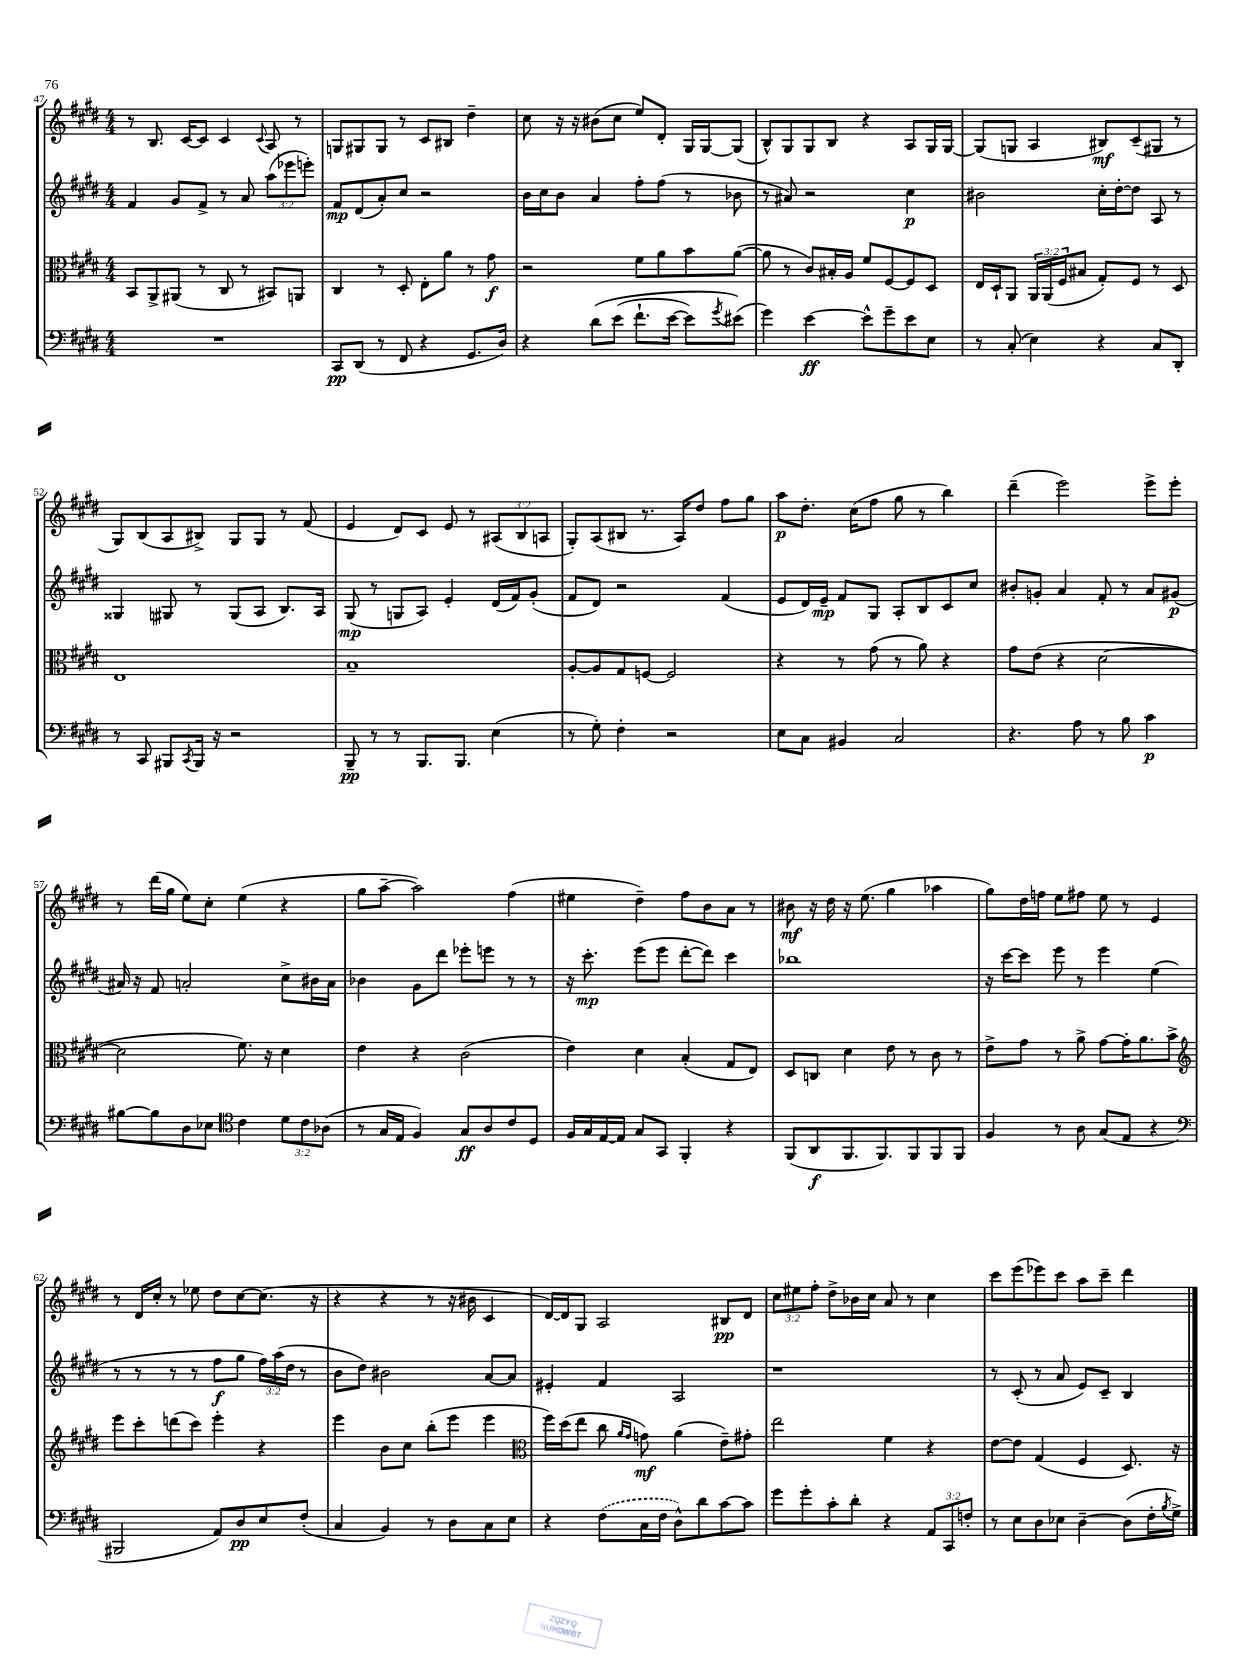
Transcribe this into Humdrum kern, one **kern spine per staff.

**kern	**dynam	**kern	**dynam	**kern	**dynam	**kern	**dynam
*part4	*part4	*part3	*part3	*part2	*part2	*part1	*part1
*staff4	*staff4	*staff3	*staff3	*staff2	*staff2	*staff1	*staff1
*clefF4	*	*clefC3	*	*clefG2	*	*clefG2	*
*k[f#c#g#d#]	*	*k[f#c#g#d#]	*	*k[f#c#g#d#]	*	*k[f#c#g#d#]	*
*M4/4	*	*M4/4	*	*M4/4	*	*M4/4	*
=47	=47	=47	=47	=47	=47	=47	=47
1r	.	8BB/L	.	4f#/	.	8r	.
.	.	8AA^/	.	.	.	8.B/	.
.	.	(8AA#X/J	.	8g#/L	.	.	.
.	.	.	.	.	.	[16c#/KL	.
.	.	8r	.	8f#^/J	.	8c#/J]	.
.	.	8C#/	.	8r	.	4c#/	.
.	.	8r	.	8a/	.	.	.
.	.	.	.	.	.	8qqc#/	.
.	.	8BB#X/L)	.	(12aa\L	.	8A/	.
.	.	.	.	12eee-X\	.	.	.
.	.	8AAn/J	.	.	.	8r	.
.	.	.	.	12eeen'\J)	.	.	.
=48	=48	=48	=48	=48	=48	=48	=48
8CC#/L	pp	4C#/	.	8f#/L	mp	8Gn/L	.
(8DD#/J	.	.	.	(8d#/	.	8G#X/	.
8r	.	8r	.	8a'/)	.	8G#/J	.
8FF#/	.	8D#'/	.	8cc#/J	.	8r	.
4r	.	8E'\L	.	2r	.	8c#/L	.
.	.	8a\J	.	.	.	8B#X/J	.
8.GG#/L	.	8r	.	.	.	4dd#~\	.
.	.	8g#\	f	.	.	.	.
16D#/Jk)	.	.	.	.	.	.	.
=49	=49	=49	=49	=49	=49	=49	=49
4r	.	2r	.	16b\LL	.	8cc#\	.
.	.	.	.	16cc#\J	.	.	.
.	.	.	.	8b\J	.	16r	.
.	.	.	.	.	.	16r	.
(8d#\L	.	.	.	4a/	.	(8b#X\L	.
(8e\J	.	.	.	.	.	8cc#\J	.
8.f#`\L	.	8f#\L	.	8ff#'\L	.	8ee/L)	.
.	.	8a\	.	(8ff#\J	.	8d#'/J	.
[16e\Jk	.	.	.	.	.	.	.
8e\L])	.	8b\	.	8r	.	16G#/LL	.
.	.	.	.	.	.	[16G#/J	.
8qg#/	.	.	.	.	.	.	.
(8e#X\J)	.	([8a\J	.	8b-X\	.	(8G#/J]	.
=50	=50	=50	=50	=50	=50	=50	=50
4g#\)	.	8a\]	.	8r	.	8B^^/L)	.
.	.	8r	.	8a#X/)	.	8G#/	.
[4e\	ff	8c#/L)	.	2r	.	8G#/	.
.	.	16B#X'/L	.	.	.	8B/J	.
.	.	16A/JJ	.	.	.	.	.
8e^^\L]	.	8f#/L	.	.	.	4r	.
8g#~\	.	[8F#/	.	.	.	.	.
8e\	.	8F#/]	.	4cc#\	p	8A/L	.
8E\J	.	8D#/J	.	.	.	16G#/L	.
.	.	.	.	.	.	[16G#/JJ	.
=51	=51	=51	=51	=51	=51	=51	=51
8r	.	16E/LL	.	2b#X\	.	(8G#/L]	.
.	.	16D#`/J	.	.	.	.	.
(8C#'/	.	8AA/J	.	.	.	8Gn/J	.
4E\)	.	24AA/LL	.	.	.	4A/	.
.	.	(24AA/	.	.	.	.	.
.	.	24F#/J	.	.	.	.	.
.	.	8B#X/J	.	.	.	.	.
4r	.	8G#'/L)	.	16cc#'\LL	.	8B#X/L)	mf
.	.	.	.	[16dd#'\J	.	.	.
.	.	8F#/J	.	8dd#\J]	.	(8c#~/	.
8C#/L	.	8r	.	8A/	.	8G#X/J	.
8DD#'/J	.	8D#/	.	8r	.	8r	.
!!LO:LB:g=z
=52	=52	=52	=52	=52	=52	=52	=52
8r	.	1E	.	4G##X/	.	8G#/L)	.
8CC#/	.	.	.	.	.	(8B/	.
8BBB#X/L	.	.	.	8G#X/	.	8A/	.
8qCC#/	.	.	.	.	.	.	.
16BBB#/Jk	.	.	.	8r	.	8B#X^/J)	.
16r	.	.	.	.	.	.	.
2r	.	.	.	(8G#/L	.	8G#/L	.
.	.	.	.	8A/J	.	8G#/J	.
.	.	.	.	8.B/L)	.	8r	.
.	.	.	.	.	.	(8f#/	.
.	.	.	.	16A/Jk	.	.	.
=53	=53	=53	=53	=53	=53	=53	=53
8BBB~/	pp	1B~	.	(8G#/	mp	4e/	.
8r	.	.	.	8r	.	.	.
8r	.	.	.	8Gn/L	.	8d#/L)	.
8.BBB/L	.	.	.	8A/J)	.	8c#/J	.
.	.	.	.	4e'/	.	8e/	.
8.BBB/J	.	.	.	.	.	.	.
.	.	.	.	.	.	8r	.
(4E\	.	.	.	(16d#/LL	.	(12A#X/L	.
.	.	.	.	16f#/J)	.	.	.
.	.	.	.	.	.	12B/	.
.	.	.	.	(8g#'/J	.	.	.
.	.	.	.	.	.	12An/J	.
=54	=54	=54	=54	=54	=54	=54	=54
8r	.	[8A'/L	.	8f#/L	.	8G#'/L)	.
8G#'\)	.	8A/]	.	8d#/J)	.	(8A/	.
4F#'\	.	8G#/	.	2r	.	8B#X/J	.
.	.	[8Fn/J	.	.	.	8.r	.
2r	.	2F/]	.	.	.	.	.
.	.	.	.	.	.	16A/KL)	.
.	.	.	.	.	.	8dd#/J	.
.	.	.	.	(4f#/	.	8ff#\L	.
.	.	.	.	.	.	8gg#\J	.
=55	=55	=55	=55	=55	=55	=55	=55
8E\L	.	4r	.	8e/L	.	8aa\L	p
8C#\J	.	.	.	16d#/L)	.	8.dd#'\J	.
.	.	.	.	16e~/JJ	mp	.	.
4BB#X/	.	8r	.	8f#/L	.	.	.
.	.	.	.	.	.	(16cc#\KL	.
.	.	(8g#\	.	8G#/J	.	8ff#\J	.
2C#/	.	8r	.	8A'/L	.	8gg#\	.
.	.	8a\)	.	8B/	.	8r	.
.	.	4r	.	8c#/	.	4bb\)	.
.	.	.	.	8cc#/J	.	.	.
=56	=56	=56	=56	=56	=56	=56	=56
4.r	.	8g#\L	.	8b#X'/L	.	(4ddd#~\	.
.	.	(8e\J	.	8gn'/J	.	.	.
.	.	4r	.	4a/	.	2eee\)	.
8A\	.	.	.	.	.	.	.
8r	.	[2d#\	.	8f#'/	.	.	.
8B\	.	.	.	8r	.	.	.
4c#\	p	.	.	8a/L	.	8eee^\L	.
.	.	.	.	(8g#X/J	p	8eee'\J	.
!!LO:LB:g=z
=57	=57	=57	=57	=57	=57	=57	=57
[8B#X\L	.	2d#\]	.	16a#X/)	.	8r	.
.	.	.	.	16r	.	.	.
8B#\]	.	.	.	8f#/	.	(16ddd#\LL	.
.	.	.	.	.	.	16gg#\JJ	.
8D#\	.	.	.	2an'/	.	8ee\L)	.
8E-X\J	.	.	.	.	.	8cc#'\J	.
*clefC4	*	*	*	*	*	*	*
4c#\	.	8.f#\)	.	.	.	(4ee\	.
.	.	16r	.	.	.	.	.
12d#\L	.	4d#\	.	8cc#^\L	.	4r	.
12c#\	.	.	.	.	.	.	.
.	.	.	.	16b#X\L	.	.	.
(12A-X\J	.	.	.	.	.	.	.
.	.	.	.	16a\JJ	.	.	.
=58	=58	=58	=58	=58	=58	=58	=58
8r	.	4e\	.	4b-X\	.	8gg#\L	.
16G#/LL	.	.	.	.	.	[8aa~\J	.
16E/JJ	.	.	.	.	.	.	.
4F#/)	.	4r	.	8g#\L	.	2aa\])	.
.	.	.	.	8ddd#\J	.	.	.
8G#/L	ff	(2c#\	.	8eee-X'\L	.	.	.
8A/	.	.	.	8eeen\J	.	.	.
8c#/	.	.	.	8r	.	(4ff#\	.
8D#/J	.	.	.	8r	.	.	.
=59	=59	=59	=59	=59	=59	=59	=59
16F#/LL	.	4e\)	.	16r	.	4ee#X\	.
16G#/	.	.	.	8.ccc#'\	mp	.	.
[16E/	.	.	.	.	.	.	.
16E/JJ]	.	.	.	.	.	.	.
8G#/L	.	4d#\	.	(8eee\L	.	4dd#~\)	.
8GG#/J	.	.	.	8eee\J	.	.	.
4FF#'/	.	(4B'/	.	[8ddd#'\L	.	8ff#\L	.
.	.	.	.	8ddd#\J])	.	8b\	.
4r	.	8G#/L	.	4ccc#\	.	8a\J	.
.	.	8E/J)	.	.	.	8r	.
=60	=60	=60	=60	=60	=60	=60	=60
(8FF#/L	.	8D#/L	.	1bb-X	.	8b#X\	mf
8AA/	f	8Cn/J	.	.	.	16r	.
.	.	.	.	.	.	16dd#\	.
8.FF#/	.	4d#\	.	.	.	16r	.
.	.	.	.	.	.	(8.ee\	.
8.FF#/)	.	.	.	.	.	.	.
.	.	8e\	.	.	.	4gg#\	.
8FF#/	.	8r	.	.	.	.	.
8FF#/	.	8c#\	.	.	.	4aa-X\	.
8FF#/J	.	8r	.	.	.	.	.
=61	=61	=61	=61	=61	=61	=61	=61
4F#/	.	8e^\L	.	16r	.	8gg#\L)	.
.	.	.	.	[16ccc#\KL	.	.	.
.	.	8g#\J	.	8ccc#\J]	.	16dd#\L	.
.	.	.	.	.	.	16ffn\JJ	.
8r	.	8r	.	8eee\	.	8ee\L	.
8A\	.	8a^\	.	8r	.	8ff#X\J	.
(8G#/L	.	[8g#\L	.	4eee\	.	8ee\	.
8E/J	.	16g#'\K]	.	.	.	8r	.
.	.	8.a\	.	.	.	.	.
4r	.	.	.	(4ee\	.	4e/	.
.	.	8b^\J	.	.	.	.	.
!!LO:LB:g=z
=62	=62	=62	=62	=62	=62	=62	=62
*clefF4	*	*clefG2	*	*	*	*	*
2BBB#X/	.	8eee\L	.	8r	.	8r	.
.	.	8ccc#'\	.	8r	.	16d#/LL	.
.	.	.	.	.	.	16cc#'/JJ	.
.	.	(8dddn\	.	8r	.	8r	.
.	.	8ccc#\J)	.	8r	.	8ee-X\	.
8AA/L)	.	4eee'\	.	8ff#\L	f	8dd#\L	.
8D#/	pp	.	.	8gg#\J	.	[8cc#\	.
8E/	.	4r	.	24ff#\LL)	.	(8.cc#\J]	.
.	.	.	.	(24aa\	.	.	.
.	.	.	.	24dd#\JJ	.	.	.
(8F#'/J	.	.	.	8r	.	.	.
.	.	.	.	.	.	16r	.
=63	=63	=63	=63	=63	=63	=63	=63
4C#/	.	4eee\	.	8b\L	.	4r	.
.	.	.	.	8dd#\J)	.	.	.
4BB/)	.	8b\L	.	2b#X\	.	4r	.
.	.	8cc#\J	.	.	.	.	.
8r	.	(8bb'\L	.	.	.	8r	.
8D#\L	.	8eee\J	.	.	.	16r	.
.	.	.	.	.	.	16b#X\	.
8C#\	.	4eee\	.	[8a/L	.	4c#/	.
8E\J	.	.	.	8a/J]	.	.	.
=64	=64	=64	=64	=64	=64	=64	=64
*	*	*clefC3	*	*	*	*	*
4r	.	16ff#\LL)	.	4e#X'/	.	[16d#/LL)	.
.	.	(16dd#\J	.	.	.	16d#/J]	.
.	.	8ee\J	.	.	.	8G#/J	.
(8F#\L	.	8cc#\	.	4f#/	.	2A/	.
.	.	16qqa/LL	.	.	.	.	.
.	.	16qqg#/JJ	.	.	.	.	.
16C#\L	.	8gn\)	mf	.	.	.	.
16F#\JJ	.	.	.	.	.	.	.
8D#^^\L)	.	(4a\	.	2A/	.	.	.
8d#\	.	.	.	.	.	.	.
[8c#\	.	8e~\L)	.	.	.	8B#X/L	pp
8c#\J]	.	8g#X'\J	.	.	.	8d#/J	.
=65	=65	=65	=65	=65	=65	=65	=65
8g#\L	.	2ee\	.	1r	.	12cc#\L	.
.	.	.	.	.	.	12ee#X\	.
8g#'\	.	.	.	.	.	.	.
.	.	.	.	.	.	12ff#'\J	.
8c#'\	.	.	.	.	.	8dd#^\L	.
8d#'\J	.	.	.	.	.	16b-X\L	.
.	.	.	.	.	.	16cc#\JJ	.
4r	.	4f#\	.	.	.	8a/	.
.	.	.	.	.	.	8r	.
12AA/L	.	4r	.	.	.	4cc#\	.
12CC#/	.	.	.	.	.	.	.
12Fn'/J	.	.	.	.	.	.	.
=66	=66	=66	=66	=66	=66	=66	=66
8r	.	[8e\L	.	8r	.	8ccc#\L	.
8E\L	.	8e\J]	.	(8c#'/	.	(8eee\	.
8D#\	.	(4G#/	.	8r	.	8eee-X\)	.
8E-X\J	.	.	.	8a/	.	8ccc#\J	.
[4D#~\	.	4F#/	.	8e/L)	.	8aa\L	.
.	.	.	.	8c#~/J	.	8ccc#~\J	.
(8D#\L]	.	8.D#/)	.	4B/	.	4ddd#\	.
16F#'\L	.	.	.	.	.	.	.
8qB/	.	.	.	.	.	.	.
16G#^\JJ)	.	16r	.	.	.	.	.
==	==	==	==	==	==	==	==
*-	*-	*-	*-	*-	*-	*-	*-
